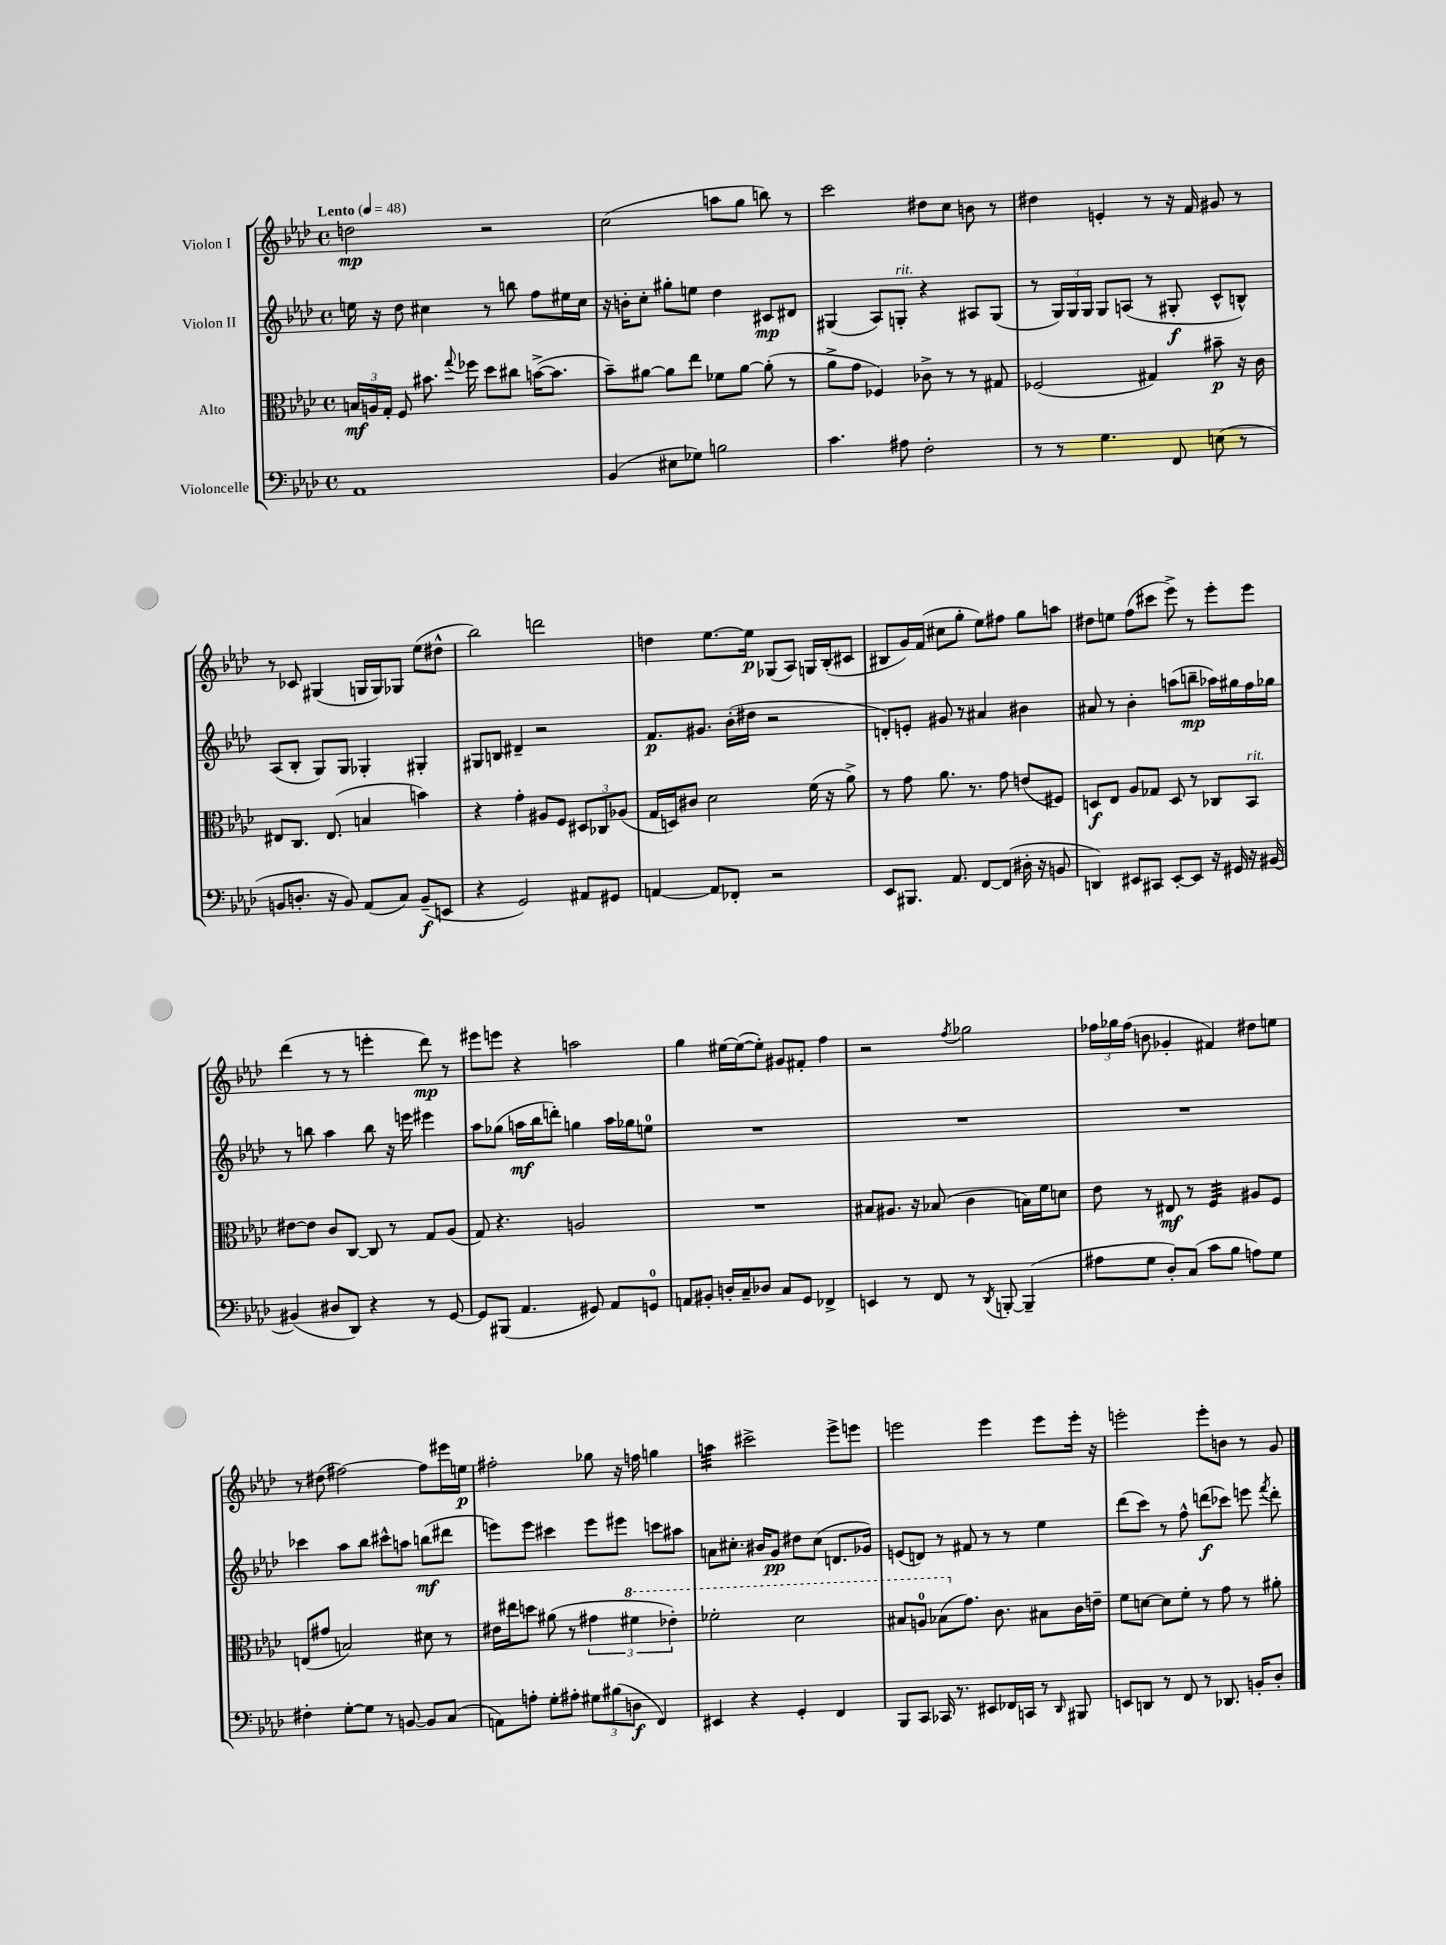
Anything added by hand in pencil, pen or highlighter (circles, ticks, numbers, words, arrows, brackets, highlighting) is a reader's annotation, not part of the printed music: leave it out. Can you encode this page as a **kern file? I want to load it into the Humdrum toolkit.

**kern	**kern	**kern	**kern
*staff4	*staff3	*staff2	*staff1
*clefF4	*clefC3	*clefG2	*clefG2
*k[b-e-a-d-]	*k[b-e-a-d-]	*k[b-e-a-d-]	*k[b-e-a-d-]
*M4/4	*M4/4	*M4/4	*M4/4
*met(c)	*met(c)	*met(c)	*met(c)
*MM48	*MM48	*MM48	*MM48
1AA-	24B	16ee	2dd
.	24A	.	.
.	.	16r	.
.	24G'	.	.
.	8F	8dd-	.
.	8.b#	4cc#	.
.	8qqgg	.	.
.	16ff-	.	.
.	8dd-	8r	2r
.	8cc#	8bb	.
.	([16b^	8ff	.
.	8.b]	.	.
.	.	16ee#	.
.	.	16cc#	.
=	=	=	=
(4BB-	8b-~)	16r	(2cc
.	.	16b'	.
.	[8a#	8cc'	.
8E#	8a#]	8gg#'	.
8G-)	8ee-	8ee	.
2B	8f-	4dd-	8aa
.	[8a#	.	8gg
.	(8a#']	8c#	8bb)
.	8r	8d#	8r
=	=	=	=
4.c	8a-^	(4G#	2ccc
.	8g	.	.
.	4F-)	8A-)	.
8A#	.	8G'	.
2F'	8c-^	4r	8dd#
.	8r	.	8cc
.	8r	8A#	8b
.	8G#	(8G	8r
=	=	=	=
8r	(2F-	8r	4dd#
8r	.	24G)	.
.	.	24G	.
.	.	24G	.
4.G	.	8G	4e'
.	.	(8A	.
.	4G#)	8r	8r
8FF	.	8G#'	16r
.	.	.	16f
(8E	8b#~	8c^^	8g#
8r	16r	8B^^)	8r
.	16c	.	.
=	=	=	=
8BB	8E#	(8A-	8r
8.D'	8.C	8B-'	8c-
.	.	8G)	(4G#
16r	(8.E#	.	.
8BB)	.	8G	.
(8AA-	4B	4G-'	16G
.	.	.	16G)
8C)	.	.	8G-
(8BB~	4b)	4G#'	(8ee-
8EE	.	.	8dd#^^
=	=	=	=
4r	4r	8G#	2bb-)
.	.	8B	.
2GG)	4g'	4d#~	.
.	8A#	2r	2ddd
.	8F	.	.
8AA#	12D#	.	.
.	12C-	.	.
8GG#	.	.	.
.	(12A-	.	.
=	=	=	=
[4AA	16G	8.f	4dd
.	16D)	.	.
.	8c#	.	.
.	.	8.g#	.
8AA]	2d-	.	[8.ee-
8FF-'	.	(16b-'	.
.	.	16dd#	16ee-]
2r	.	2r	(8G-
.	.	.	8A-)
.	(16f	.	16G
.	16r	.	(16B-'
.	8a-^)	.	8c#
=	=	=	=
8EE-	8r	8d')	8B#
8.BBB#	8g	8e'	16g)
.	.	.	(16f
.	8.a-	8g#	8cc#
8.AA-	.	.	.
.	.	8r	8gg'
.	8.r	.	.
[8FF	.	4a#	8ee-)
(8FF]	8g	.	8ff#
16D#'	(8e	4b#	8gg
16r	.	.	.
8BB	8F#)	.	8aa
=	=	=	=
4DD)	8D	8a#	8dd#
.	8E-	8r	8ee
8EE#	8A-	4b-'	(8ff
8CC#	8G-	.	8ccc#
[8EE#'	8D	(8aa	8eee-^)
8EE#]	8r	8bb~	8r
16r	8C-	16aa-)	8eee-'
16GG#	.	16gg#	.
16r	8BB-	16ff	8eee-
[16BB#	.	16gg-	.
=	=	=	=
(4BB#]	[8e#	8r	(4ddd-
.	8e#]	8bb	.
8D#	8c	4aa-	8r
8DD-)	[8C	.	8r
4r	8C]	8bb	4eee'
.	8r	16r	.
.	.	16eee	.
8r	8G	4eee#	8ddd-)
[8GG	(8A-	.	8r
=	=	=	=
8GG]	8G)	8aa-	8eee#
(8BBB#	4.r	(8gg-	8eee
4.AA-	.	16aa	4r
.	.	16bb-	.
.	.	8ddd')	.
.	2A	4gg	2aa
8GG#)	.	.	.
8AA-	.	16aa	.
.	.	16gg-	.
8GG	.	8ee	.
=	=	=	=
8AA	1r	1r	4gg
8BB#'	.	.	.
16D'	.	.	[16ee#
16C~	.	.	(16ee#_
8D-	.	.	8ee#'])
8C	.	.	8g#
8GG	.	.	8f#'
4FF-^	.	.	4ff
=	=	=	=
4EE	8B#	1r	2r
.	8.A#	.	.
8r	.	.	.
.	16r	.	.
8FF	(8B-	.	.
.	.	.	8qff
8r	4c	.	2gg-
8qDD-	.	.	.
[8BBB'	.	.	.
(4BBB~]	16B)	.	.
.	16f	.	.
.	8d	.	.
=	=	=	=
8A#	8e-	1r	24ff-
.	.	.	24gg-
.	.	.	(24ff-
8G	8r	.	8b
8D-')	8E#	.	4g-'
(8C	8r	.	.
8c	4F	.	4f#)
8B-	.	.	.
8A)	8A#	.	8dd#
8G	8F	.	8ee
=	=	=	=
4F#'	(8E	4ccc-	8r
.	8g#	.	(8dd#
[8G'	2B)	8aa-	[2ff#)
8G]	.	8bb-	.
8r	.	8ccc#^^	.
[8BB	.	8aa	.
8BB]	8d#	(8bb	8ff#]
(8C	8r	8ddd#	16eee#
.	.	.	16ee
=	=	=	=
8AA)	16e#	8eee)	2ff#'
.	16ee#	.	.
8A'	8dd	8eee	.
8G'	(8a#	4ccc#	.
8A#'	8r	.	.
12G#	6g#	8eee	8gg-
(12B#	.	.	.
.	.	8eee#	16r
12D	6ff#	.	.
.	.	.	16ff
4FF)	.	8ccc	4gg
.	6ee-')	.	.
.	.	8aa#	.
=	=	=	=
4EE#	2ff-'	8a	4aa
.	.	8.cc#'	.
4r	.	.	2ccc#^
.	.	16b#	.
.	.	8g	.
4GG'	2dd-	8dd#	.
.	.	(8cc#	.
4FF	.	8.d	8eee-^
.	.	.	8eee
.	.	16g-)	.
=	=	=	=
8BBB-	8b#	(8e	2eee
8CC	8a	8d)	.
16CC-	(8b-	8r	.
8.r	.	.	.
.	8.g)	8f#	.
8EE#	.	8r	4eee
.	8.c	.	.
16FF-	.	8r	.
16CC	.	.	.
8r	8B#	4ee-	8eee
16qqDD-	.	.	.
8BBB#	16c	.	16eee'
.	16e~	.	16r
=	=	=	=
8EE	8f	(8ddd-	2eee'
8DD	[8d	8ccc)	.
8r	8d]	8r	.
8FF	8f'	8ff^^	.
8r	8r	(8ddd	8eee'
8.DD-	8g	8ccc-)	8b
.	8r	8eee	8r
16BB'	.	.	.
.	.	8qfff	.
8D-'	8a#'	8ddd'	8g
==	==	==	==
*-	*-	*-	*-
